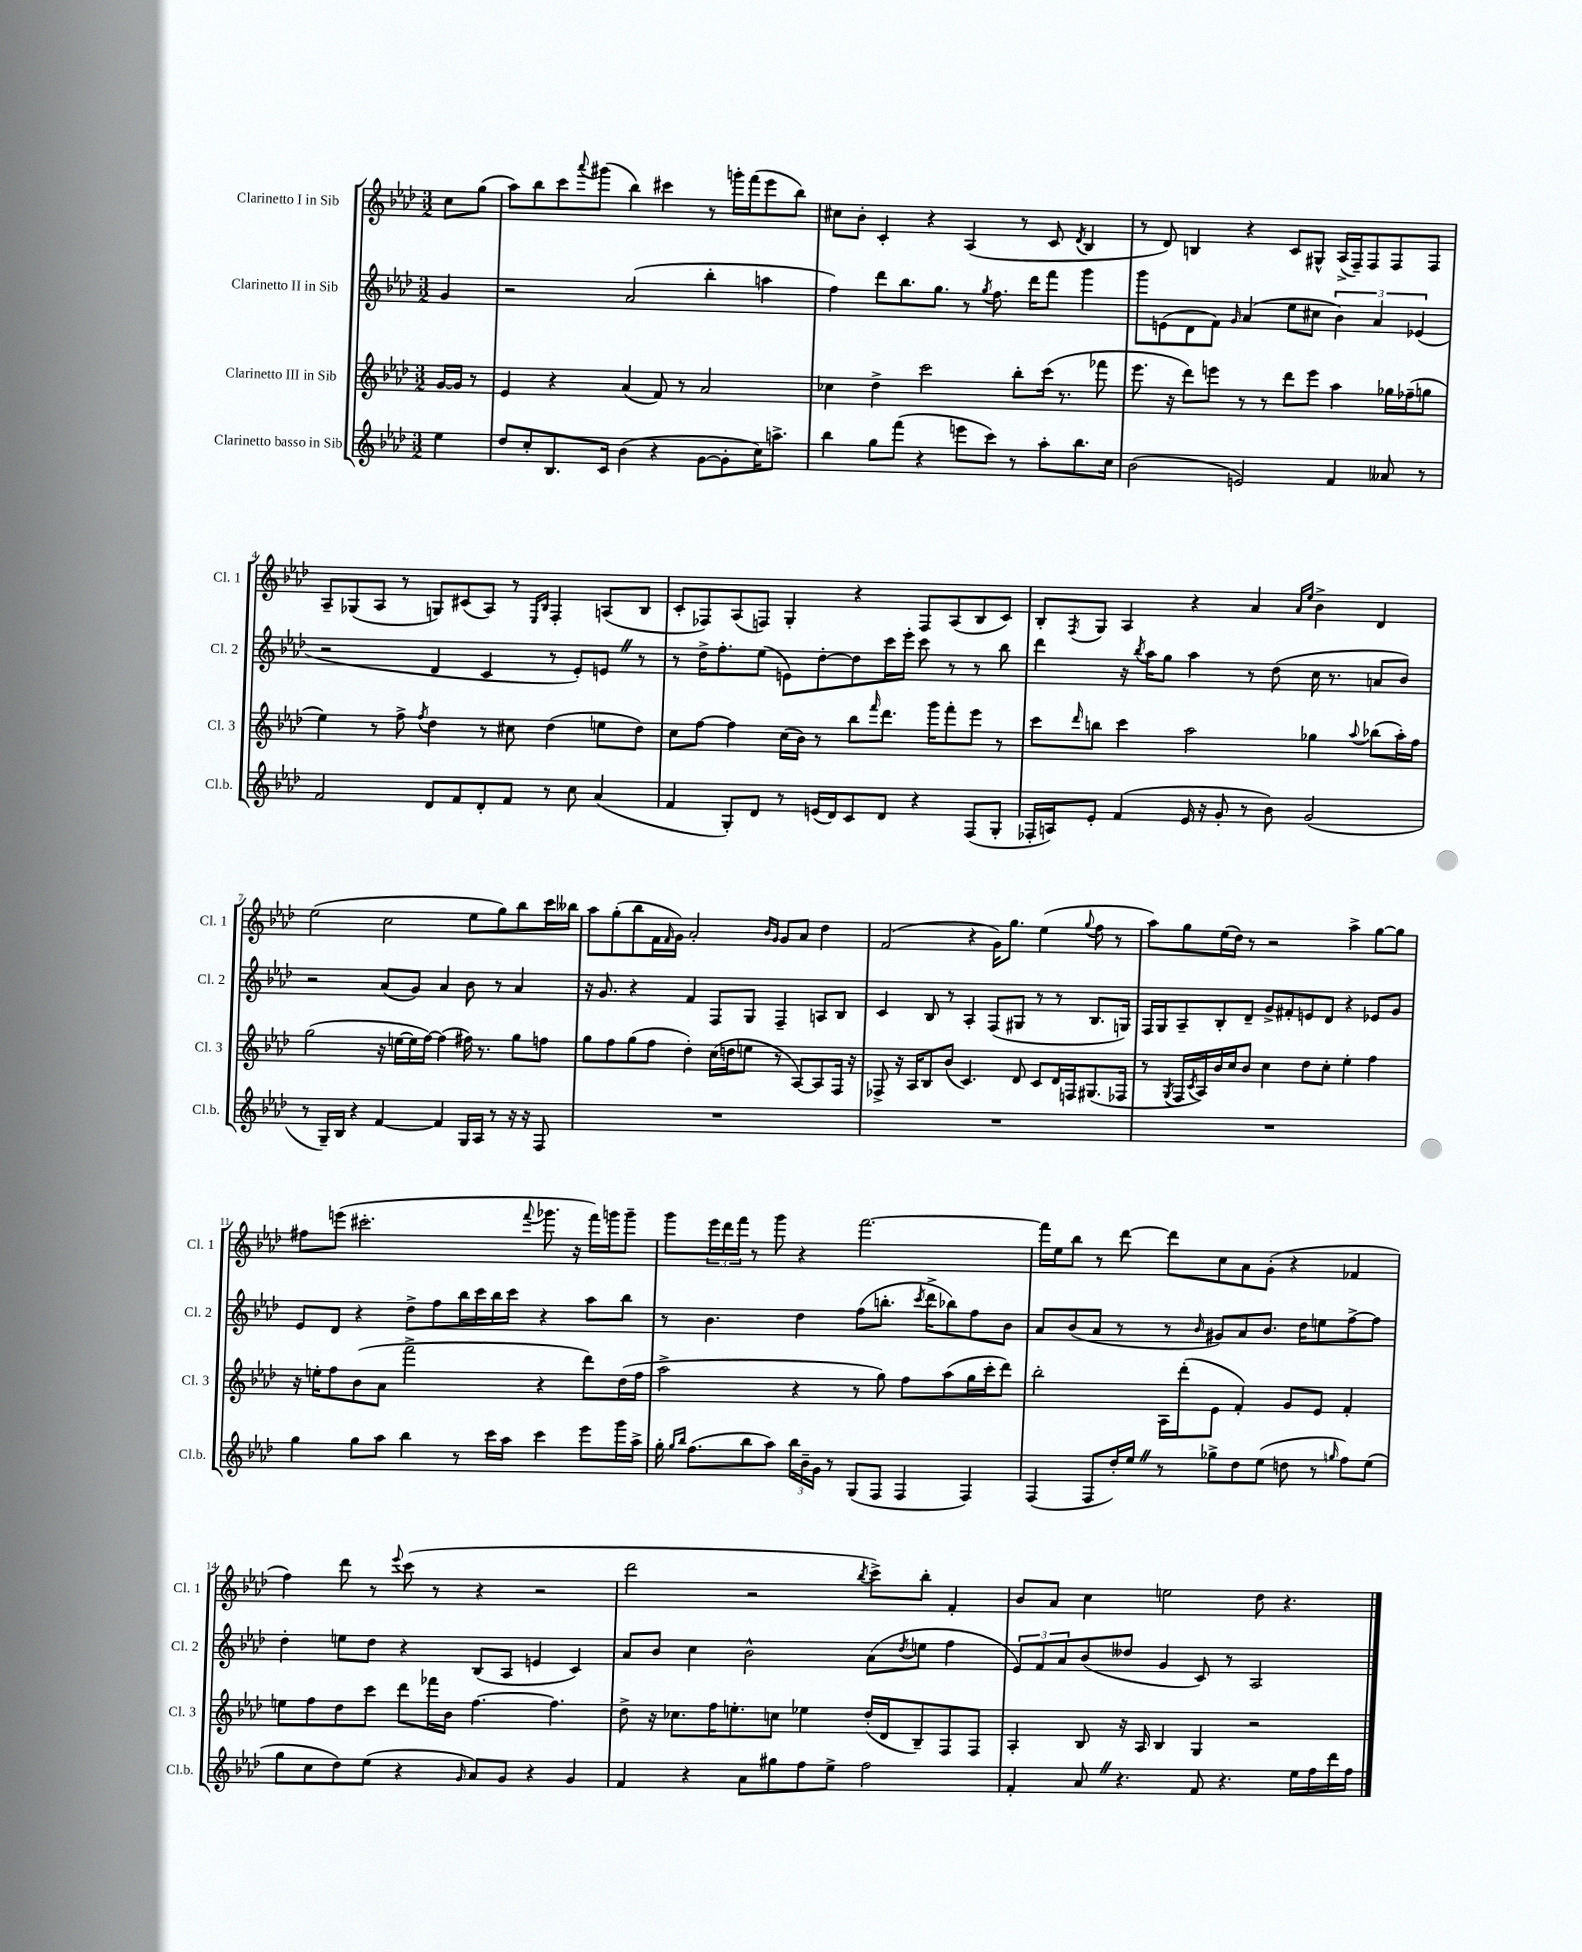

**kern	**kern	**kern	**kern
*part4	*part3	*part2	*part1
*staff4	*staff3	*staff2	*staff1
*I"Clarinetto basso in Sib	*I"Clarinetto III in Sib	*I"Clarinetto II in Sib	*I"Clarinetto I in Sib
*I'Cl.b.	*I'Cl. 3	*I'Cl. 2	*I'Cl. 1
*clefG2	*clefG2	*clefG2	*clefG2
*k[b-e-a-d-]	*k[b-e-a-d-]	*k[b-e-a-d-]	*k[b-e-a-d-]
*M3/2	*M3/2	*M3/2	*M3/2
=	=	=	=
4ee-\	[16g/LL	4g/	8cc\L
.	16g/JJ]	.	.
.	8r	.	(8gg\J
=1	=1	=1	=1
8dd-/L	4e-/	2r	8aa-\L)
8cc'/	.	.	8bb-\
8.B-/	4r	.	8ccc\
.	.	.	8qqaaa-/
.	.	.	(8ggg#X\J
16c/Jk	.	.	.
(4b-\	(4a-/	(2a-/	4bb-\)
4r	8f/)	.	4ccc#X\
.	8r	.	.
[8g\L	2a-/	4bb-'\	8r
8g'\]	.	.	16gggn'\LL
.	.	.	(16fff\J
16cc\K)	.	4aan\	8eee-\
8.aan^\J	.	.	.
.	.	.	8bb-\J)
=2	=2	=2	=2
4bb-\	4cc-X\	4ff\)	8cc#X\L
.	.	.	8b-'\J
8gg\L	4dd-^\	8ddd-\L	4c'/
(8fff\J	.	8.bb-\	.
4r	2ccc\	.	4r
.	.	8.gg\J	.
8eeen\L	.	8r	(4A-/
.	.	8qgg/	.
8ccc\J)	.	8.ff\	.
8r	8bb-'\L	.	8r
.	.	16ddd-\KL	.
8aa-'\L	(16ccc\Jk	8fff\J	8c/
.	8.r	.	.
.	.	.	8qd-/
8.bb-\	.	4ggg\	4B-/
.	8fff-X\	.	.
16cc\Jk	.	.	.
=3	=3	=3	=3
(2b-\	8.eee-\	8ggg\L	8r
.	.	(8en\	8d-/)
.	16r	.	.
.	8ddd-\L)	8d-\	4Bn/
.	8eeen\J	8f\J)	.
.	.	16qqg/	.
2en/)	8r	(4a-/	4r
.	8r	.	.
.	8ddd-\L	8ee-\L	8c/L
.	8eee\J	8cc#X\J	8G#X^^/J
4f/	4aa-\	6b-\)	(16A-^/LL
.	.	.	16F~/J)
.	.	.	8F/
.	.	6a-/	.
8a--X/	16gg-X\LL	.	8F/
.	(16ff-X~\J	.	.
.	.	(6e-X/	.
8r	8ggn\J	.	8F/J
!!LO:LB:g=z
=4	=4	=4	=4
2f/	4ee-\)	2r	8A-~/L
.	.	.	(8G-X/
.	8r	.	8A-/J
.	8ff^\	.	8r
.	8qff/	.	.
8d-/L	4dd-\	4d-/	8Gn/L)
8f/	.	.	(8c#X/
8d-'/	8r	4c/	8A-/J)
8f/J	8cc#X\	.	8r
.	.	.	16qqE-/LL
.	.	.	16qqB-/JJ
8r	(4dd-\	8r	4F'/
8cc\	.	8e-'/L)	.
(4a-/	8een\L	8enZ/J	(8An/L
.	8dd-\J)	8r	8B-/J
=5	=5	=5	=5
4f/	8cc\L	8r	8c'/L
.	[8ff\J	16dd-^\KL	8F-X/)
.	.	8.ff'\	.
8G'/L)	4ff\]	.	(8A-/
8d-/J	.	(8ee-\J	8Fn/J)
8r	(16cc\LL	8en\L)	4G'/
.	16b-\JJ)	.	.
(16en/LL	8r	[8dd-'\	.
16d-/J)	.	.	.
8c/	8bb-\L	8dd-\]	4r
.	16qqfff/	.	.
8d-/J	8.ddd-\J	16ccc\L	.
.	.	16eee-'\JJ	.
4r	.	8ccc\	8F/L
.	16ggg\KL	.	.
.	8fff'\	8r	(8A-/
(8F/L	8eee-\J	8r	8B-/
8G'/J	8r	8bb-\	8c/J)
=6	=6	=6	=6
16F-X'/LL	8ccc\L	4ddd-\	8B-'/L
16An/J)	.	.	.
.	16qqddd-/	.	8qF/
8e-'/J	8bbn\J	.	8G/J
(4f/	4ccc\	16r	4A-/
.	.	8qbb-/	.
.	.	16aa-\KL	.
.	.	8gg\J	.
16e-/	2aa-\	4aa-\	4r
16r	.	.	.
8g'/	.	.	.
8r	.	8r	4a-/
8b-\)	.	(8dd-\	.
.	.	.	16qqa-/LL
.	.	.	16qqee-/JJ
(2g/	4gg-X\	16cc\	4b-^\
.	.	8.r	.
.	8qqaa-/	.	.
.	(8bb-X\L	8an/L	4d-/
.	16aa-'\L)	8b-/J)	.
.	16ff\JJ	.	.
!!LO:LB:g=z
=7	=7	=7	=7
8r	(2gg\	2r	(2ee-\
16G~/LL)	.	.	.
16B-/JJ	.	.	.
4r	.	.	.
[4f/	16r	(8a-/L	2cc\
.	[16een\LL	.	.
.	16ee\]	8g/J)	.
.	[16ff\JJ)	.	.
4f/]	(4ff\]	4a-/	.
16G/LL	16ff#X\)	8b-\	8ee-\L
16A-/JJ	8.r	.	.
8r	.	8r	8gg\)
16r	8gg\L	4a-/	8bb-\
16r	.	.	.
8F/	8ffn\J	.	16ccc\L
.	.	.	16bb--X\JJ
=8	=8	=8	=8
1.r	8gg\L	16r	8aa-\L
.	.	8.g/	.
.	8ff\	.	(8gg'\
.	(8gg\	4r	8bb-\
.	8ff\J	.	16f\L
.	.	.	16qqf/
.	.	.	16g\JJ)
.	4dd-'\)	4f/	2a-'/
.	(16cc\LL	8F/L	.
.	16ddn\J	.	.
.	8een\J	8G/J	.
.	.	.	16qqb-/LL
.	.	.	16qqg/JJ
.	8r	4F~/	8g/L
.	[8A-/L)	.	8a-/J
.	8A-/]	8An/L	4dd-\
.	16F/Jk	8B-/J	.
.	16r	.	.
=9	=9	=9	=9
1.r	8F-X^/	4c/	(2f/
.	16r	.	.
.	16A-/KL	.	.
.	8B-/	8B-/	.
.	(8b-/J	8r	.
.	4.c/)	4A-'/	4r
.	.	(8F/L	16g\KL)
.	.	.	8.gg\J
.	8d-/	8G#X/J	.
.	8c/L	8r	(4ee-\
.	16d-/L	8r	.
.	16Fn/J	.	.
.	.	.	8qqgg/
.	(8.G#X/	8.B-/L	8ff\
.	.	.	8r
.	16F-X/Jk	16Gn/Jk)	.
=10	=10	=10	=10
1.r	8r	16F/LL	8aa-\L)
.	.	16G/J	.
.	8qG/	.	.
.	16F/LL	8A-~/	8gg\
.	8qc/	.	.
.	16A-/)	.	.
.	16b-/	8B-'/	(16ee-\L
.	16cc/J	.	16dd-\JJ)
.	8b-/J	8d-~/J	8r
.	4cc\	8g^/L	2r
.	.	8f#X'/	.
.	8dd-\L	8en/	.
.	8cc'\J	8d-/J	.
.	4ee-'\	4r	4aa-^\
.	4ff\	8e-X/L	[8gg\L
.	.	8g/J	8gg\J]
!!LO:LB:g=z
=11	=11	=11	=11
4gg\	16r	8e-/L	8ff#X\L
.	16een'\KL	.	.
.	8ff\	8d-/J	(8eeen\J
8gg\L	(8b-\	4r	2.ccc#X'\
8aa-\J	8a-\J	.	.
4bb-\	2fff^\	8dd-^\L	.
.	.	8ff\	.
8r	.	16bb-\L	.
.	.	16ccc\	.
16ccc\LL	.	16bb-\	.
16aa-\JJ	.	16ccc\JJ	.
.	.	.	8qqfff/
4ccc\	4r	4r	8.ggg-X\
.	.	.	16r
8eee-\L	8ddd-\L)	8aa-\L	16fff\LL)
.	.	.	16gggn\J
16ggg\L	(16dd-\L	8bb-\J	8ggg~\J
16aa-^\JJ	16ff\JJ	.	.
=12	=12	=12	=12
16gg'\	2aa-^\	8r	8ggg\L
16qqgg/LL	.	.	.
16qqbb-/JJ	.	.	.
(8.ff\L	.	.	.
.	.	4.b-\	24eee-\L
.	.	.	24ddd-\
.	.	.	24fff\JJ
8bb-\	.	.	8r
8aa-\J)	.	.	8ggg\
24bb-\LL	4r	4dd-\	4r
24b-~\	.	.	.
24g\JJ	.	.	.
8r	.	.	.
(8G/L	8r	(8ff\L	[2.fff\
8F/J	8gg\)	8.bbn'\J	.
4F/	8ff\L	.	.
.	.	8qccc/	.
.	.	16ddd-^\KL	.
.	(8aa-\	8bb-X\)	.
4F/)	16gg\L	8ff\	.
.	16ccc'\J	.	.
.	8ddd-\J)	8b-\J	.
=13	=13	=13	=13
(4F/	2bb-'\	8a-/L	16fff\LL]
.	.	.	16ee-\J
.	.	(8b-/	8bb-\J
8F/L	.	8a-/J	8r
16dd-'/L)	.	8r	[8ddd-\
16ee-Z/JJ	.	.	.
8r	16A-\LL	8r	8ddd-\L]
.	(16ddd-'\J	.	.
.	.	16qqb-/	.
8gg-X^\L	8e-\J	8g#X/L)	8cc\
8dd-\	4f'/)	8a-/	8a-\
(8ee-\J	.	8.b-/J	(8g'\J
8ddn\	8g/L	.	4r
.	.	16dd-\KL	.
8r	8e-/J	8een\	.
16qqggn/	.	.	.
8ff\L)	4f'/	[8ff^\	4f-X/
(8ee-\J	.	8ff\J]	.
!!LO:LB:g=z
=14	=14	=14	=14
8gg\L	8een\L	4dd-'\	4ff\)
8cc\	8ff\	.	.
8dd-\)	8dd-\	8een\L	8ddd-\
(8ee-\J	8ccc\J	8dd-\J	8r
.	.	.	8qqeee-/
4r	8ddd-\L	4r	(8ccc\
.	16fff-X\L	.	8r
.	16b-\JJ	.	.
16qqg/	.	.	.
8a-/L)	[4.ff\	(8B-/L	4r
8g/J	.	8A-/J	.
4r	.	4en/	2r
.	4.ff\]	.	.
4g/	.	4c/)	.
=15	=15	=15	=15
4f/	8dd-^\	8a-/L	2ddd-\
.	16r	8b-/J	.
.	8.cc-X\L	.	.
4r	.	4cc\	.
.	16ff\K	.	.
.	8.een'\	.	.
8a-\L	.	2b-^^\	2r
8gg#X\	8ccn\J	.	.
8ff\	4ee-X\	.	.
8ee-^\J	.	.	.
.	.	.	8qbb-/
2ff\	(16dd-'/LL	(8a-\L	8ccc^\L)
.	16d-/J	.	.
.	.	8qdd-/	.
.	8B-~/)	8een\J	8bb-'\J
.	8F/	4ff\	4f'/
.	8F/J	.	.
=16	=16	=16	=16
4f'/	4A-'/	12e-/L)	8b-/L
.	.	12f/	.
.	.	.	8a-/J
.	.	12a-/	.
8a-Z/	8B-/	(8b-/	4cc\
4.r	16r	8dd--X/J	.
.	16A-/	.	.
.	4B-/	4g/	2een\
8f/	4G/	8c/)	.
4.r	.	8r	.
.	2r	2A-/	8dd-\
.	.	.	4.r
16ee-\LL	.	.	.
16ff\	.	.	.
16ddd-\	.	.	.
16ff\JJ	.	.	.
==	==	==	==
*-	*-	*-	*-
